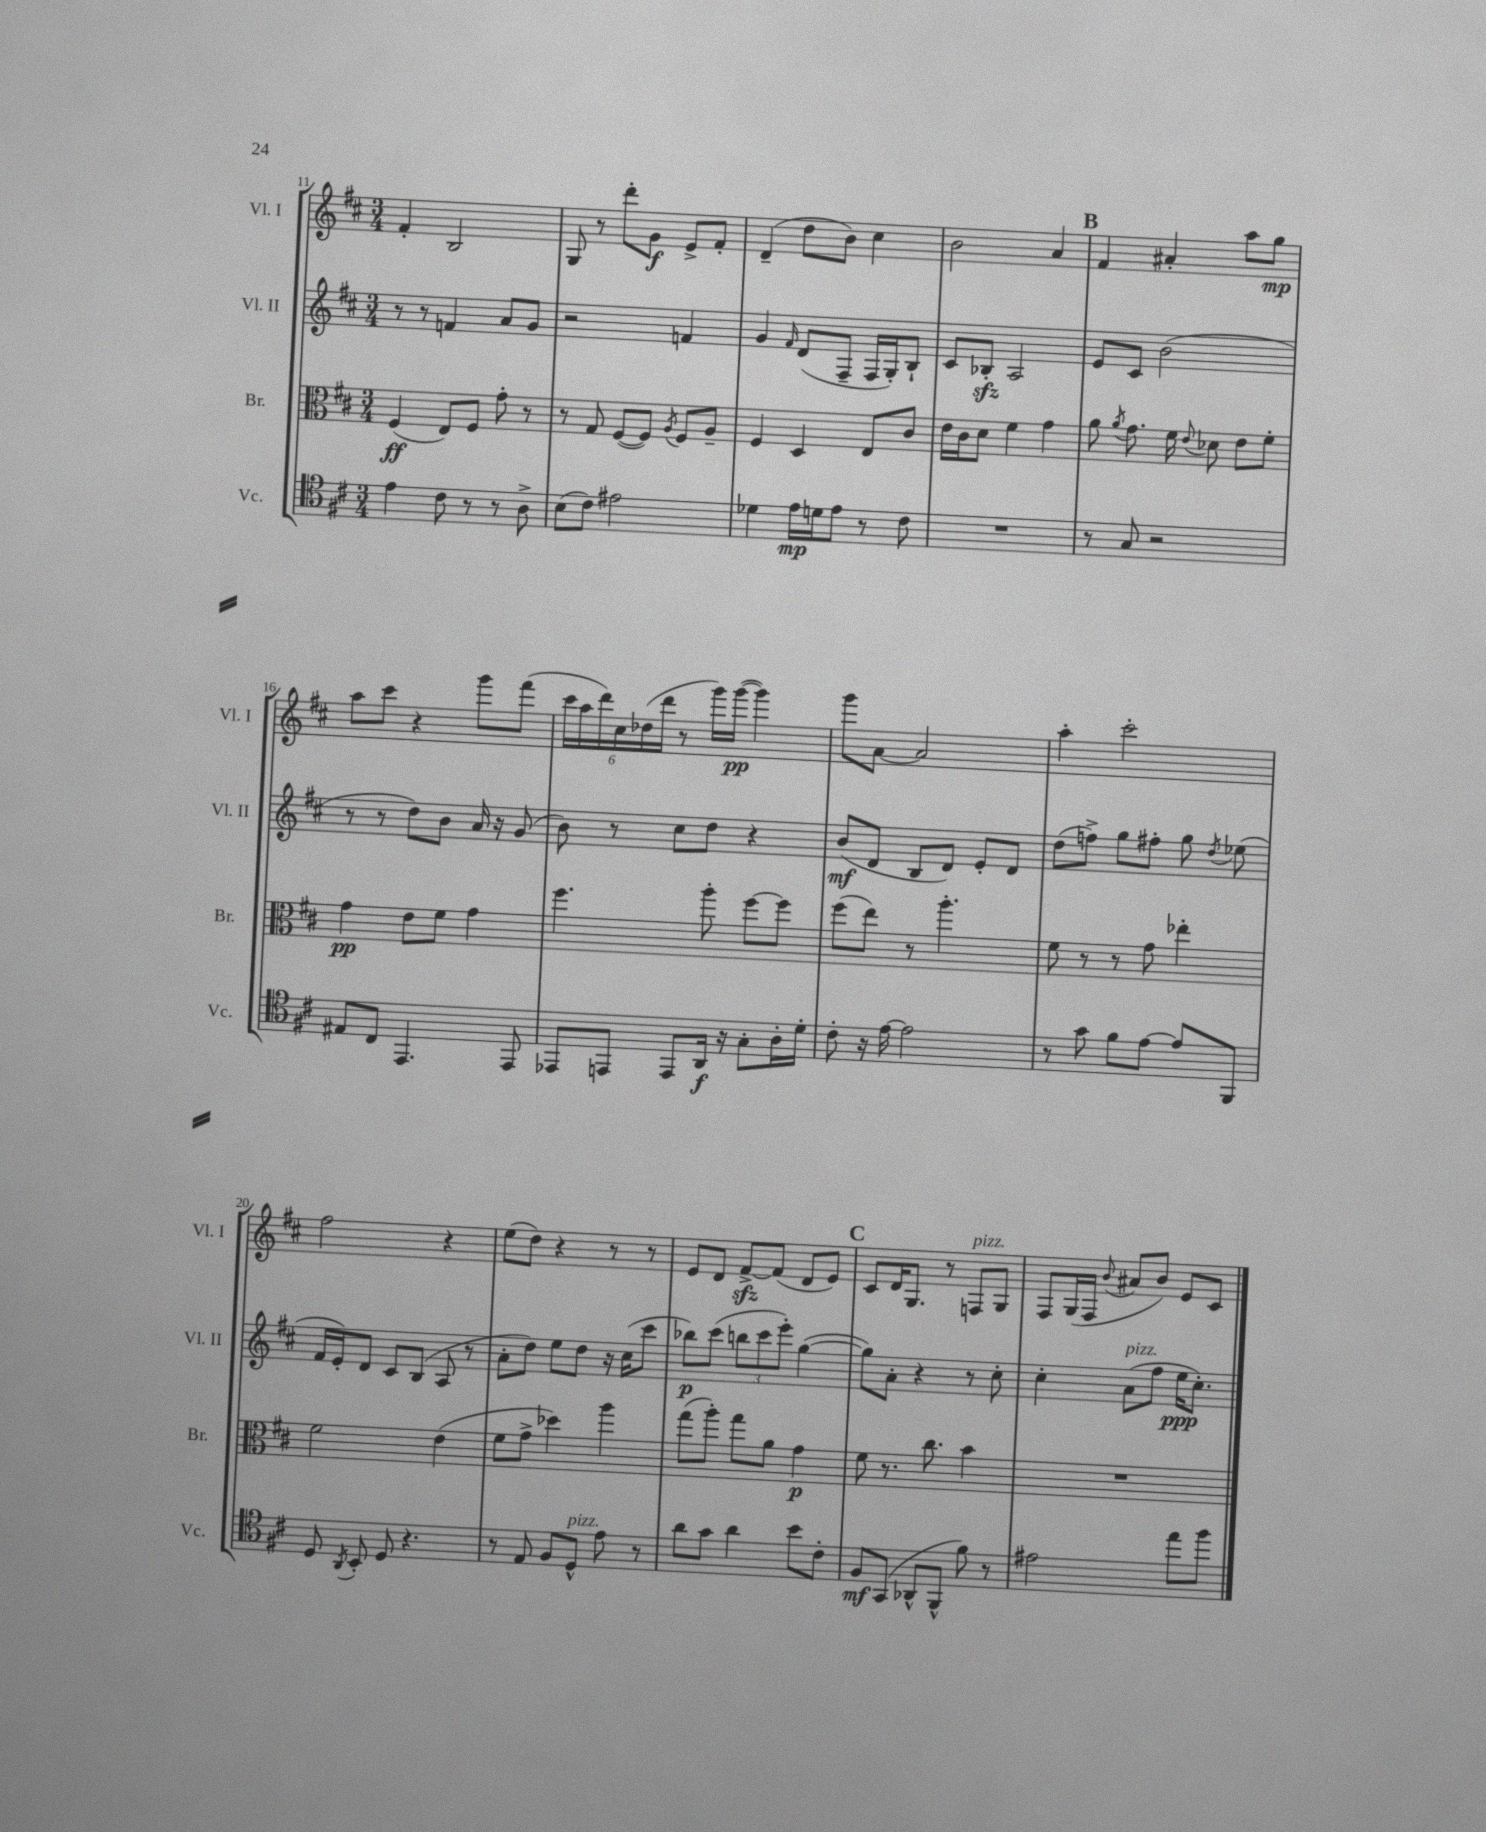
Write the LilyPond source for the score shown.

<<
\new StaffGroup <<
\new Staff = "s0" \with { instrumentName = "Vl. I" shortInstrumentName = "Vl. I" } {
    \clef treble \key d \major \numericTimeSignature \time 3/4
    \autoBeamOff fis'4-. b2 |
    g8 r8 d'''8[-. g'8]\f e'8[-> fis'8]-. |
    d'4--( d''8[ b'8]) cis''4 |
    b'2 a'4 |
    \mark \markup { \bold "B" } fis'4 ais'4-. a''8[ g''8]\mp |
    a''8[ cis'''8] r4 g'''8[ fis'''8]( |
    \tuplet 6/4 { cis'''16[ a''16 d'''16) cis''16 des''16( d'''16] } r8 g'''16[) g'''16]~\pp( g'''4) |
    g'''8[ a'8]~ a'2 |
    a''4-. cis'''2-. |
    fis''2 r4 |
    e''8[( d''8]) r4 r8 r8 |
    e'8[ d'8] fis'8[~->\sfz fis'8]( d'8[ e'8]) |
    \mark \markup { \bold "C" } cis'8[ d'16 g8.] r8 f8[^\markup { \italic "pizz." } g8] |
    fis8[ g16( fis16] \appoggiatura { b'8 } ais'8[ b'8]) e'8[ cis'8] \bar "|." |
}
\new Staff = "s1" \with { instrumentName = "Vl. II" shortInstrumentName = "Vl. II" } {
    \clef treble \key d \major \numericTimeSignature \time 3/4
    \autoBeamOff r8 r8 f'4 a'8[ g'8] |
    r2 f'4 |
    g'4 \grace { fis'16 } d'8[( fis8]-- fis16[ g16-.) b8]-! |
    cis'8[ bes8]-.\sfz a2 |
    \mark \markup { \bold "B" } e'8[ cis'8] b'2( |
    r8 r8 d''8[) b'8] a'16 r16 g'8( |
    b'8) r8 cis''8[ d''8] r4 |
    b'8[\mf( d'8] b8[ d'8]) e'8[-. d'8] |
    d''8[( f''8]->) g''8[ fis''8]-. g''8 \acciaccatura { d''8 } ees''8( |
    fis'16[ e'16-.) d'8] cis'8[ b8]( a8 r8 |
    a'8[-. d''8]) e''8[ d''8] r16 cis''16[( cis'''8] |
    bes''8[\p) cis'''8]( \tuplet 3/2 { b''8[ cis'''8 e'''8]-.) } g''4~( |
    \mark \markup { \bold "C" } g''8[) a'8]-. r4 r8 cis''8-. |
    cis''4-. a'8[^\markup { \italic "pizz." }( fis''8] e''16[\ppp cis''8.]-.) \bar "|." |
}
\new Staff = "s2" \with { instrumentName = "Br." shortInstrumentName = "Br." } {
    \clef alto \key d \major \numericTimeSignature \time 3/4
    \autoBeamOff fis4\ff( e8[) fis8] g'8-. r8 |
    r8 g8 fis8[~( fis8]) \acciaccatura { a8 } fis8[ a8]-- |
    fis4 d4 e8[ cis'8] |
    e'16[ cis'16 d'8] fis'4 g'4 |
    \mark \markup { \bold "B" } a'8 \acciaccatura { a'8 } g'8. fis'16 \appoggiatura { e'8 } des'8 e'8[ fis'8]-. |
    g'4\pp e'8[ fis'8] g'4 |
    fis''4. a''8-. fis''8[~ fis''8] |
    fis''8[( e''8]) r8 a''4.-. |
    fis'8 r8 r8 g'8 ees''4-. |
    fis'2 e'4( |
    fis'8[ g'8]-> des''4) a''4 |
    g''8[( a''8]-.) g''8[ a'8] g'4\p |
    \mark \markup { \bold "C" } fis'8 r8. cis''8. b'4 |
    R2. \bar "|." |
}
\new Staff = "s3" \with { instrumentName = "Vc." shortInstrumentName = "Vc." } {
    \clef tenor \key d \major \numericTimeSignature \time 3/4
    \autoBeamOff e'4 cis'8 r8 r8 a8-> |
    b8[( cis'8]) eis'2 |
    des'4 e'16[\mp d'16 e'8] r8 cis'8 |
    R2. |
    \mark \markup { \bold "B" } r8 g8 r2 |
    eis8[ cis8] e,4. e,8 |
    ees,8[ e,8] e,8[ a,16]\f r16 g8[-. a16-. d'16]-. |
    cis'8-. r16 e'16~ e'2 |
    r8 g'8 fis'8[ e'8]~ e'8[ fis,8] |
    d8 \acciaccatura { a,8 } b,8-. d8 r4. |
    r8 e8 fis8[ d8]-^^\markup { \italic "pizz." } e'8 r8 |
    a'8[ g'8] a'4 b'8[ cis'8]-. |
    \mark \markup { \bold "C" } fis8[\mf g,8]( aes,8[-^ fis,8]-^ fis'8) r8 |
    eis'2 e''8[ fis''8] \bar "|." |
}
>>
>>
\layout { \context { \Score currentBarNumber = #11 } }
